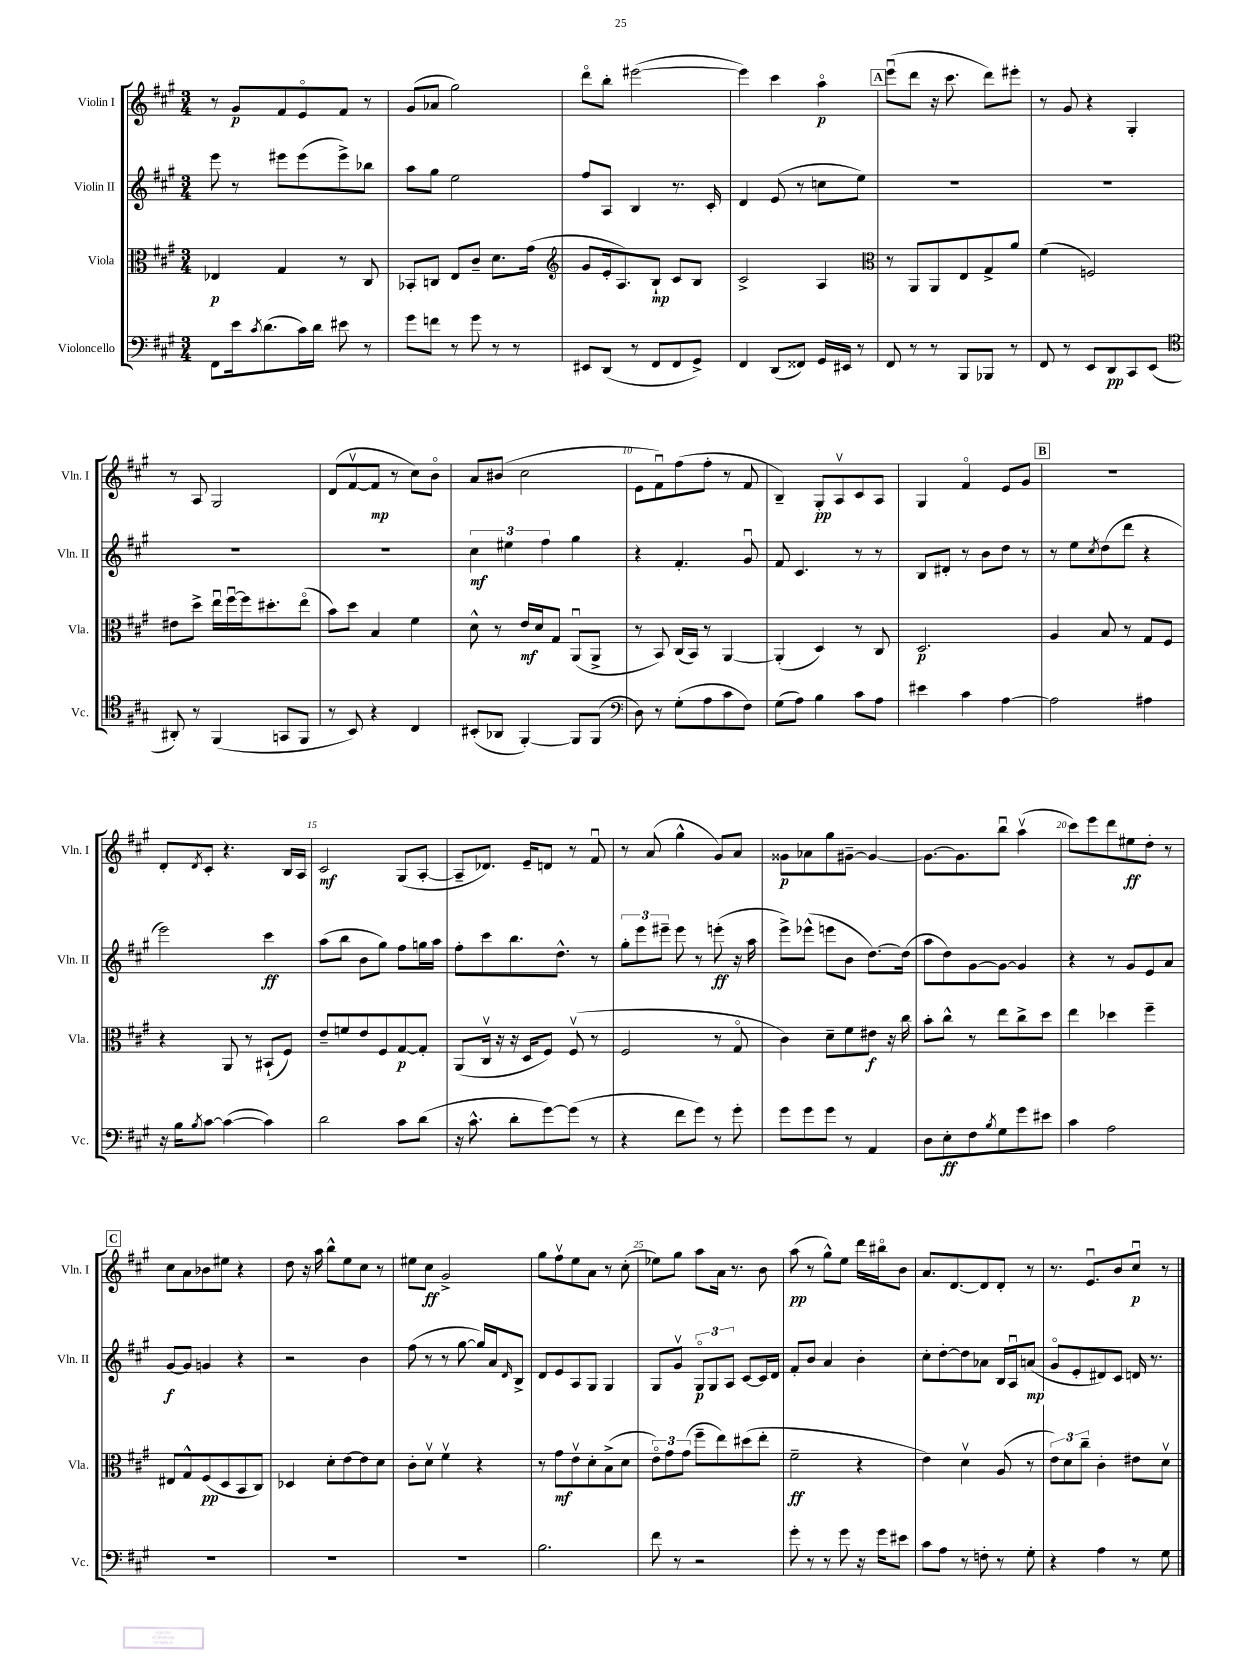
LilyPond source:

<<
\new StaffGroup <<
\new Staff = "s0" \with { instrumentName = "Violin I" shortInstrumentName = "Vln. I" } {
    \clef treble \key a \major \numericTimeSignature \time 3/4
    r8 gis'8\p fis'8 e'8\flageolet fis'8 r8 |
    gis'8( aes'8 gis''2) |
    d'''8\flageolet b''8-. eis'''2~( |
    eis'''4) cis'''4 a''4\flageolet\p |
    \mark \markup { \box "A" } e'''8\downbow( d'''8 r16 cis'''8. d'''8) eis'''8-. |
    r8 gis'8 r4 gis4-. |
    r8 a8 gis2 |
    d'8( fis'8~\upbow fis'8\mp r8 cis''8) b'8\flageolet |
    a'8 bis'8( cis''2 |
    e'8 fis'8\downbow) fis''8( fis''8-. r8 fis'8 |
    b4--) gis8-.\pp a8\upbow cis'8 a8 |
    gis4 fis'4\flageolet e'8 gis'8 |
    \mark \markup { \box "B" } R2. |
    d'8-. \acciaccatura { d'8 } cis'8-. r4. b16 a16 |
    cis'2\mf gis8( a8~-. |
    a8-- des'8.) e'16-- d'8 r8 fis'8\downbow |
    r8 a'8( gis''4-^ gis'8) a'8 |
    gisis'8\p aes'8 gis''8 gis'8~-- gis'4~ |
    gis'8.~ gis'8. b''8\downbow a''4\upbow( |
    cis'''8) e'''8 d'''8 eis''8\ff d''8-. r8 |
    \mark \markup { \box "C" } cis''8 a'8 bes'8 eis''8 r4 |
    d''8 r16 a''16 b''8-^ e''8 cis''8 r8 |
    eis''8 cis''8\ff gis'2-> |
    gis''8 fis''8\upbow e''8 a'8 r8 cis''8-.( |
    ees''8) gis''8 a''8 a'16 r8. b'8 |
    a''8\pp( r8 gis''8-^) e''8 d'''16 bis''16\flageolet b'8 |
    a'8. d'8.~ d'8 d'8-. r8 |
    r8. e'8.\downbow b'8 cis''8\downbow\p r8 \bar "|." |
}
\new Staff = "s1" \with { instrumentName = "Violin II" shortInstrumentName = "Vln. II" } {
    \clef treble \key a \major \numericTimeSignature \time 3/4
    e'''8 r8 eis'''8 eis'''8( eis'''8->) bes''8 |
    a''8 gis''8 e''2 |
    fis''8 a8 b4 r8. cis'16-. |
    d'4 e'8( r8 c''8 e''8) |
    \mark \markup { \box "A" } R2. |
    R2. |
    R2. |
    R2. |
    \tuplet 3/2 { cis''4\mf eis''4 fis''4 } gis''4 |
    r4 fis'4.-. gis'8\downbow |
    fis'8 cis'4. r8 r8 |
    b8 dis'8-. r8 b'8 d''8 r8 |
    \mark \markup { \box "B" } r8 e''8 \acciaccatura { cis''8 } d''8( d'''8 r4 |
    e'''2) cis'''4\ff |
    a''8( b''8 b'8 gis''8) fis''8 g''16 a''16 |
    fis''8-. cis'''8 b''8. d''8.-^ r8 |
    \tuplet 3/2 { gis''8-. e'''8 eis'''8-- } eis'''8 r8 e'''8-.\ff( r16 a''16 |
    e'''8->) ees'''8-^( e'''8 b'8 d''8.~) d''16( |
    a''8 d''8) gis'8~ gis'8~ gis'4 |
    r4 r8 gis'8 e'8 a'8 |
    \mark \markup { \box "C" } gis'8~\f gis'8 g'4 r4 |
    r2 b'4 |
    fis''8( r8 r8 gis''8~ gis''16) a'16 \grace { d'16 } b8-> |
    d'8 e'8 a8 gis8 gis4 |
    gis8 gis'8\upbow \tuplet 3/2 { gis8\flageolet\p gis8 a8 } cis'8~ cis'16 d'16 |
    fis'8-. b'8 a'4 b'4-. |
    cis''8-. d''8~-. d''8 aes'8 b16 a16\downbow a'8\mp( |
    gis'8\flageolet e'8-. dis'8) cis'8 d'16 r8. \bar "|." |
}
\new Staff = "s2" \with { instrumentName = "Viola" shortInstrumentName = "Vla." } {
    \clef alto \key a \major \numericTimeSignature \time 3/4
    ees4\p gis4 r8 cis8 |
    bes,8-. c8 e8 cis'8-- d'8. gis'16( |
    \clef treble gis'8 e'16-. a8.) b8-!\mp cis'8 b8 |
    cis'2-> a4 |
    \mark \markup { \box "A" } \clef alto r8 a,8 a,8 e8 gis8-> a'8 |
    fis'4( f2) |
    eis'8 d''8-> e''16\downbow fis''16~\downbow fis''16 dis''8.-. e''8\flageolet( |
    b'8) d''8 b4 fis'4 |
    d'8-^ r8 e'16\mf d'16 gis8 a,8\downbow( a,8-> |
    r8 b,8) cis16( b,16) r8 a,4~ |
    a,4-.( d4) r8 cis8 |
    d2.\p |
    \mark \markup { \box "B" } a4 b8 r8 gis8 fis8 |
    r4 a,8 r8 bis,8-!( fis8) |
    e'8-- f'8 e'8 fis8 gis8~\p gis8-. |
    a,8( cis16\upbow r16 r16 d16 fis8) fis8\upbow( r8 |
    fis2 r8 gis8\flageolet |
    cis'4) d'8-- fis'8 eis'8\f r16 cis''16 |
    b'8-. cis''8-^ r8 e''8 cis''8-> d''8 |
    e''4 des''4 fis''4-- |
    \mark \markup { \box "C" } eis8 gis8-^ fis8\pp( d8 b,8 cis8) |
    des4 d'8-. e'8~ e'8 d'8 |
    cis'8-. d'8\upbow fis'4\upbow r4 |
    r8 gis'8\mf e'8\upbow d'8-. b8->( d'8 |
    \tuplet 3/2 { e'8\flageolet) gis'8 gis'8( } fis''8-- e''8) dis''8( e''8-. |
    fis'2--\ff r4 |
    e'4) d'4\upbow a8( r8 |
    \tuplet 3/2 { e'8) d'8 cis''8-- } cis'4-. eis'8 d'8\upbow \bar "|." |
}
\new Staff = "s3" \with { instrumentName = "Violoncello" shortInstrumentName = "Vc." } {
    \clef bass \key a \major \numericTimeSignature \time 3/4
    fis,8 e'16 \acciaccatura { cis'8 } d'8.( cis'16) d'16 eis'8 r8 |
    gis'8 f'8 r8 gis'8 r8 r8 |
    eis,8 d,8( r8 fis,8 fis,8 gis,8->) |
    fis,4 d,8( fisis,8) gis,16 eis,16 r8 |
    \mark \markup { \box "A" } fis,8 r8 r8 b,,8 bes,,8 r8 |
    fis,8 r8 e,8 d,8\pp cis,8 e,8( |
    \clef tenor ais,8-.) r8 fis,4( g,8 fis,8 |
    r8 b,8) r4 cis4 |
    bis,8-.( aes,8 fis,4~-.) fis,8 fis,8( |
    \clef bass d8) r8 gis8-.( a8 cis'8 fis8) |
    gis8( a8) b4 cis'8 a8 |
    eis'4 cis'4 a4~ |
    \mark \markup { \box "B" } a2 ais4 |
    r16 b16 \acciaccatura { b8 } cis'8~ cis'4~( cis'4) |
    d'2 cis'8 d'8( |
    r16 cis'8.-^ d'8-. gis'8~) gis'8( r8 |
    r4 fis'8 gis'8) r8 gis'8-. |
    gis'8 gis'8 gis'8 r8 a,4 |
    d8 e8-.\ff fis8 \acciaccatura { b8 } gis8 gis'8 eis'8 |
    cis'4 a2 |
    \mark \markup { \box "C" } R2. |
    R2. |
    R2. |
    b2. |
    fis'8 r8 r2 |
    gis'8-. r8 r8 gis'8 r16 gis'16 eis'8 |
    cis'8 a8 r8 f8-. r8 gis8-. |
    r4 a4 r8 gis8 \bar "|." |
}
>>
>>
\layout { \context { \Score \override BarNumber.break-visibility = ##(#f #t #t) barNumberVisibility = #(every-nth-bar-number-visible 5) } }
